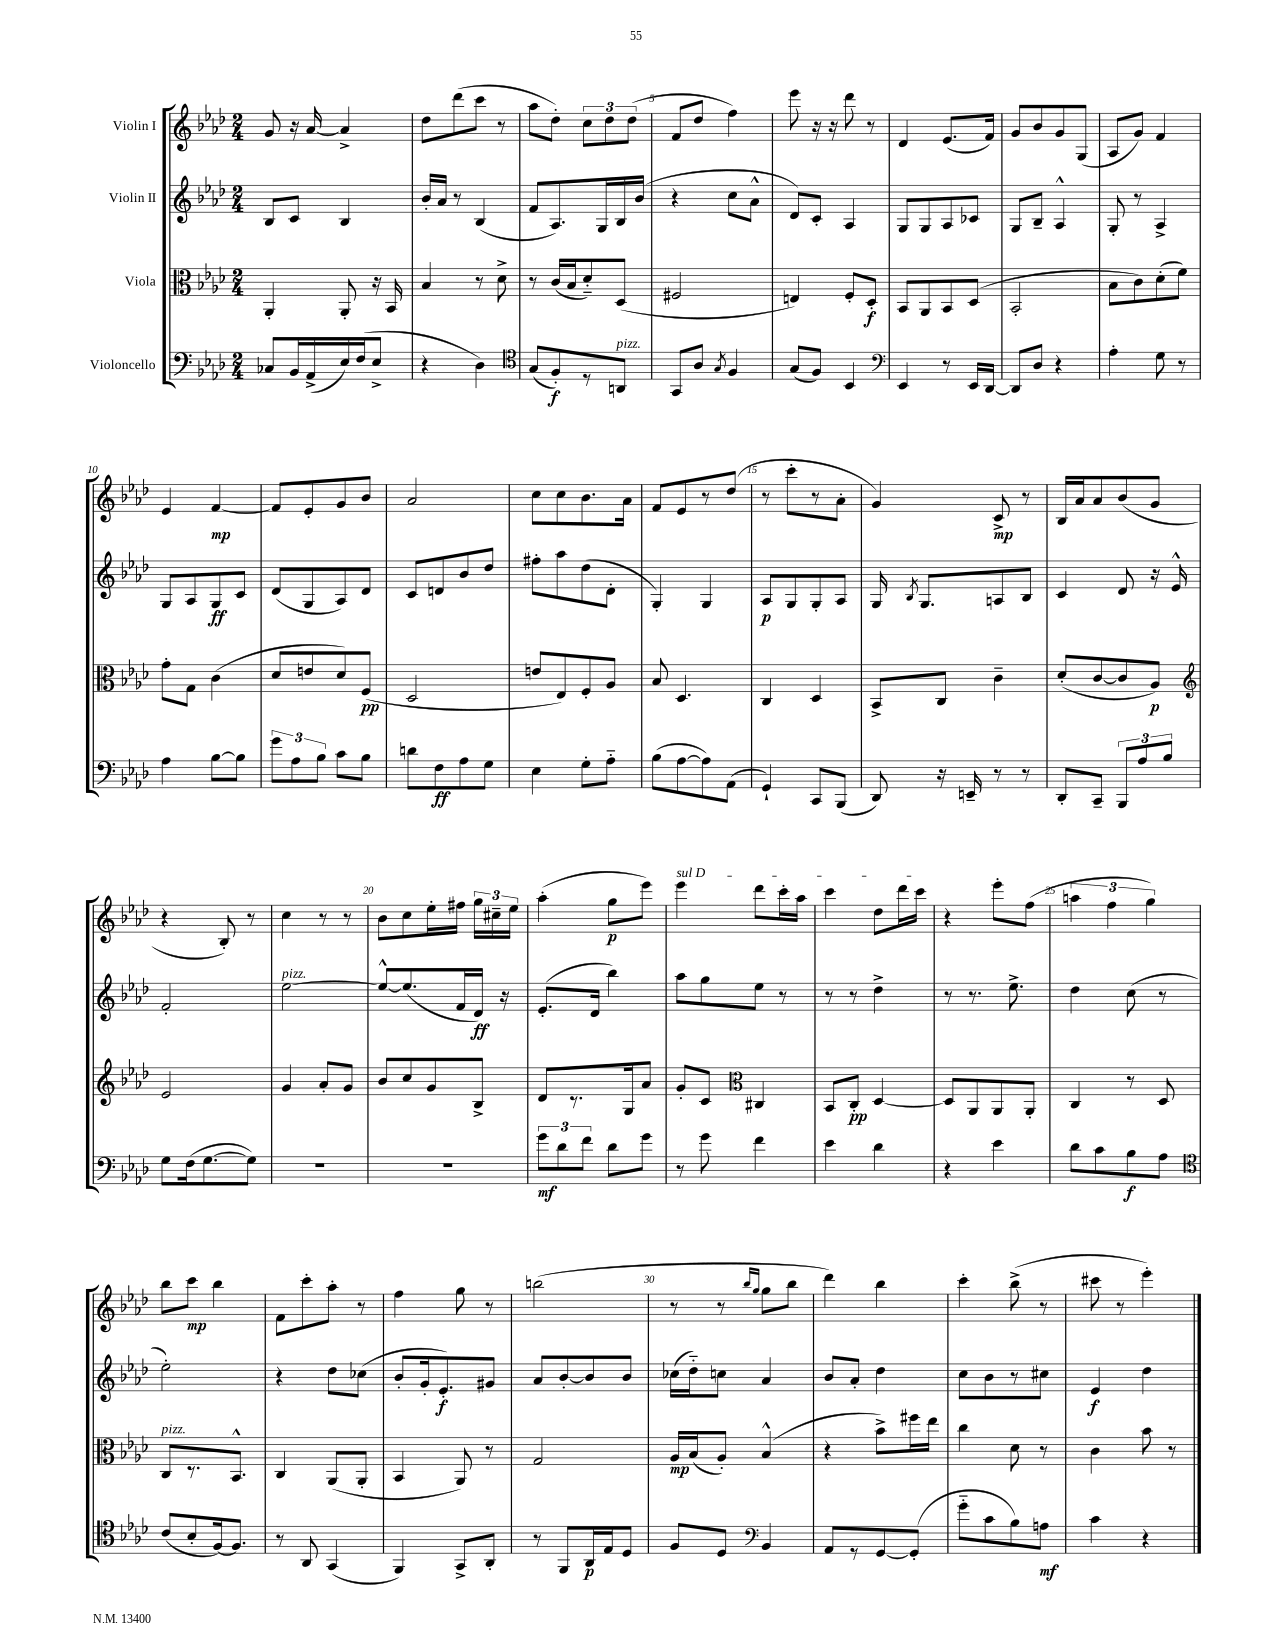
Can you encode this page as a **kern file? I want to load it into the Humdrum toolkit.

**kern	**dynam	**kern	**dynam	**kern	**dynam	**kern	**dynam
*part4	*part4	*part3	*part3	*part2	*part2	*part1	*part1
*staff4	*staff4	*staff3	*staff3	*staff2	*staff2	*staff1	*staff1
*I"Violoncello	*	*I"Viola	*	*I"Violin II	*	*I"Violin I	*
*clefF4	*	*clefC3	*	*clefG2	*	*clefG2	*
*k[b-e-a-d-]	*	*k[b-e-a-d-]	*	*k[b-e-a-d-]	*	*k[b-e-a-d-]	*
*M2/4	*	*M2/4	*	*M2/4	*	*M2/4	*
=2	=2	=2	=2	=2	=2	=2	=2
8C-X/L	.	4AA-'/	.	8B-/L	.	8g/	.
16BB-/L	.	.	.	8c/J	.	16r	.
(16AA-^/	.	.	.	.	.	[16a-/	.
16E-/)	.	8AA-'/	.	4B-/	.	4a-^/]	.
(16F/J	.	.	.	.	.	.	.
8E-^/J	.	16r	.	.	.	.	.
.	.	16BB-/	.	.	.	.	.
=3	=3	=3	=3	=3	=3	=3	=3
4r	.	4B-/	.	16b-'/LL	.	8dd-\L	.
.	.	.	.	16a-/JJ	.	.	.
.	.	.	.	8r	.	(8ddd-\	.
4D-\)	.	8r	.	(4B-/	.	8ccc\J	.
.	.	8d-^\	.	.	.	8r	.
=4	=4	=4	=4	=4	=4	=4	=4
*clefC4	*	*	*	*	*	*	*
(8G/L	.	8r	.	8f/L	.	8aa-\L	.
8F'/)	f	(16c/LL	.	8.A-/)	.	8dd-'\J)	.
.	.	16B-/J	.	.	.	.	.
8r	.	8d-/)	.	.	.	12cc\L	.
.	.	.	.	16G/L	.	.	.
.	.	.	.	.	.	12dd-\	.
!LO:TX:a:i:t=pizz.	!	!	!	!	!	!	!
8AAn/J	.	(8D-/J	.	16B-/	.	.	.
.	.	.	.	.	.	(12dd-\J	.
.	.	.	.	(16b-/JJ	.	.	.
=5	=5	=5	=5	=5	=5	=5	=5
8GG/L	.	2F#X/	.	4r	.	8f/L	.
8A-/J	.	.	.	.	.	8dd-/J	.
8qG/	.	.	.	.	.	.	.
4F/	.	.	.	8cc\L	.	4ff\)	.
.	.	.	.	8a-^^\J	.	.	.
=6	=6	=6	=6	=6	=6	=6	=6
(8G/L	.	4En/)	.	8d-/L)	.	8eee-\	.
8F/J)	.	.	.	8c'/J	.	16r	.
.	.	.	.	.	.	16r	.
4BB-/	.	8F'/L	.	4A-/	.	8ddd-\	.
.	.	8D-'/J	f	.	.	8r	.
=7	=7	=7	=7	=7	=7	=7	=7
*clefF4	*	*	*	*	*	*	*
4EE-/	.	8BB-/L	.	8G/L	.	4d-/	.
.	.	8AA-/	.	8G/	.	.	.
8r	.	8BB-/	.	8A-/	.	(8.e-/L	.
16EE-/LL	.	(8D-/J	.	8c-X/J	.	.	.
[16DD-/JJ	.	.	.	.	.	16f/Jk)	.
=8	=8	=8	=8	=8	=8	=8	=8
8DD-/L]	.	2BB-'/	.	8G/L	.	8g/L	.
8D-/J	.	.	.	8B-~/J	.	8b-/	.
4r	.	.	.	4A-^^/	.	8g/	.
.	.	.	.	.	.	(8G/J	.
=9	=9	=9	=9	=9	=9	=9	=9
4A-'\	.	8B-\L	.	8G'/	.	8A-/L	.
.	.	8c\)	.	8r	.	8g/J)	.
8G\	.	(8d-'\	.	4A-^/	.	4f/	.
8r	.	8f\J)	.	.	.	.	.
!!LO:LB:g=z
=10	=10	=10	=10	=10	=10	=10	=10
4A-\	.	8g'\L	.	8G/L	.	4e-/	.
.	.	8G\J	.	8A-/	.	.	.
[8B-\L	.	(4c\	.	8G/	ff	[4f/	mp
8B-\J]	.	.	.	8c/J	.	.	.
=11	=11	=11	=11	=11	=11	=11	=11
12g\L	.	8d-/L	.	(8d-/L	.	8f/L]	.
12A-\	.	.	.	.	.	.	.
.	.	8en/	.	8G/	.	8e-'/	.
12B-\J	.	.	.	.	.	.	.
8c\L	.	8d-/)	.	8A-/)	.	8g/	.
8B-\J	.	(8F/J	pp	8d-/J	.	8b-/J	.
=12	=12	=12	=12	=12	=12	=12	=12
8dn\L	.	2D-/	.	8c/L	.	2a-/	.
8F\	ff	.	.	8dn/	.	.	.
8A-\	.	.	.	8b-/	.	.	.
8G\J	.	.	.	8dd-/J	.	.	.
=13	=13	=13	=13	=13	=13	=13	=13
4E-\	.	8en/L	.	8ff#X'\L	.	8cc\L	.
.	.	8E-/)	.	8aa-\	.	8cc\	.
8G'\L	.	8F'/	.	(8dd-\	.	8.b-\	.
8A-\J	.	8A-/J	.	8d-'\J	.	.	.
.	.	.	.	.	.	16a-\Jk	.
=14	=14	=14	=14	=14	=14	=14	=14
(8B-\L	.	8B-/	.	4G'/)	.	8f/L	.
[8A-\	.	4.D-/	.	.	.	8e-/	.
8A-\])	.	.	.	4G/	.	8r	.
(8AA-\J	.	.	.	.	.	(8dd-/J	.
=15	=15	=15	=15	=15	=15	=15	=15
4GG`/)	.	4C/	.	8A-/L	p	8r	.
.	.	.	.	8G/	.	8ccc'\L	.
8CC/L	.	4D-/	.	8G'/	.	8r	.
(8BBB-/J	.	.	.	8A-/J	.	8a-'\J	.
=16	=16	=16	=16	=16	=16	=16	=16
8DD-/)	.	8BB-^/L	.	16G/	.	4g/)	.
.	.	.	.	8qB-/	.	.	.
.	.	.	.	8.G/L	.	.	.
16r	.	8C/J	.	.	.	.	.
16EEn~/	.	.	.	.	.	.	.
8r	.	4c~\	.	8An/	.	8c^/	mp
8r	.	.	.	8B-/J	.	8r	.
=17	=17	=17	=17	=17	=17	=17	=17
8DD-'/L	.	(8d-'/L	.	4c/	.	16B-/LL	.
.	.	.	.	.	.	16a-/J	.
8CC~/J	.	[8c/	.	.	.	8a-/	.
12BBB-/L	.	8c/]	.	8d-/	.	(8b-/	.
12A-/	.	.	.	.	.	.	.
.	.	8A-/J)	p	16r	.	8g/J	.
12B-/J	.	.	.	.	.	.	.
.	.	.	.	16e-^^/	.	.	.
!!LO:LB:g=z
=18	=18	=18	=18	=18	=18	=18	=18
*	*	*clefG2	*	*	*	*	*
8G\L	.	2e-/	.	2f'/	.	4r	.
(16F\k	.	.	.	.	.	.	.
[8.G\	.	.	.	.	.	.	.
.	.	.	.	.	.	8B-'/)	.
8G\J])	.	.	.	.	.	8r	.
=19	=19	=19	=19	=19	=19	=19	=19
!	!	!	!	!LO:TX:a:i:t=pizz.	!	!	!
2r	.	4g/	.	[2ee-\	.	4cc\	.
.	.	8a-'/L	.	.	.	8r	.
.	.	8g/J	.	.	.	8r	.
=20	=20	=20	=20	=20	=20	=20	=20
2r	.	8b-/L	.	8ee-^^/L_	.	8b-\L	.
.	.	8cc/	.	(8.ee-/]	.	8cc\	.
.	.	8g/	.	.	.	16ee-'\L	.
.	.	.	.	16f/L	.	16ff#X\JJ	.
.	.	8B-^/J	.	16d-/JJ)	ff	24gg\LL	.
.	.	.	.	.	.	24cc#X~\	.
.	.	.	.	16r	.	.	.
.	.	.	.	.	.	24ee-\JJ	.
=21	=21	=21	=21	=21	=21	=21	=21
12g\L	mf	8d-/L	.	(8.e-'/L	.	(4aa-'\	.
12d-\	.	.	.	.	.	.	.
.	.	8.r	.	.	.	.	.
12f\J	.	.	.	.	.	.	.
.	.	.	.	16d-/Jk	.	.	.
8d-\L	.	.	.	4bb-\)	.	8gg\L	p
.	.	16G/k	.	.	.	.	.
8g\J	.	8a-/J	.	.	.	8eee-\J)	.
=22	=22	=22	=22	=22	=22	=22	=22
!	!	!	!	!	!	!LO:TX:a:i:t=sul D	!
8r	.	8g'/L	.	8aa-\L	.	4eee-\	.
8g\	.	8c/J	.	8gg\	.	.	.
*	*	*clefC3	*	*	*	*	*
4f\	.	4C#X/	.	8ee-\J	.	8ddd-\L	.
.	.	.	.	8r	.	16ccc'\L	.
.	.	.	.	.	.	16aa-\JJ	.
=23	=23	=23	=23	=23	=23	=23	=23
4e-\	.	8BB-/L	.	8r	.	4ccc\	.
.	.	8C'/J	pp	8r	.	.	.
4d-\	.	[4D-/	.	4dd-^\	.	8dd-\L	.
.	.	.	.	.	.	16ddd-\L	.
.	.	.	.	.	.	16ccc\JJ	.
=24	=24	=24	=24	=24	=24	=24	=24
4r	.	8D-/L]	.	8r	.	4r	.
.	.	8AA-/	.	8.r	.	.	.
4e-\	.	8AA-/	.	.	.	8eee-'\L	.
.	.	.	.	8.ee-^\	.	.	.
.	.	8AA-'/J	.	.	.	(8ff\J	.
=25	=25	=25	=25	=25	=25	=25	=25
8d-\L	.	4C/	.	4dd-\	.	6aan\	.
8c\	.	.	.	.	.	.	.
.	.	.	.	.	.	6ff\	.
8B-\	f	8r	.	(8cc\	.	.	.
.	.	.	.	.	.	6gg\)	.
8A-\J	.	8D-/	.	8r	.	.	.
!!LO:LB:g=z
=26	=26	=26	=26	=26	=26	=26	=26
*clefC4	*	*	*	*	*	*	*
!	!	!LO:TX:a:i:t=pizz.	!	!	!	!	!
(8c/L	.	8C/L	.	2ee-'\)	.	8bb-\L	.
8B-'/	.	8.r	.	.	.	8ccc\J	mp
[16F/k)	.	.	.	.	.	4bb-\	.
8.F/J]	.	8.BB-^^/J	.	.	.	.	.
=27	=27	=27	=27	=27	=27	=27	=27
8r	.	4C/	.	4r	.	8f\L	.
8AA-/	.	.	.	.	.	8ccc'\	.
(4GG/	.	(8AA-/L	.	8dd-\L	.	8aa-'\J	.
.	.	8AA-'/J	.	(8cc-X\J	.	8r	.
=28	=28	=28	=28	=28	=28	=28	=28
4FF/)	.	4BB-/	.	8b-'/L	.	4ff\	.
.	.	.	.	16g'/k	.	.	.
.	.	.	.	8.e-'/)	f	.	.
8GG^/L	.	8AA-/)	.	.	.	8gg\	.
8AA-'/J	.	8r	.	8g#X/J	.	8r	.
=29	=29	=29	=29	=29	=29	=29	=29
8r	.	2G/	.	8a-/L	.	(2bbn\	.
8FF/L	.	.	.	[8b-'/	.	.	.
16AA-/L	p	.	.	8b-/]	.	.	.
16E-/J	.	.	.	.	.	.	.
8D-/J	.	.	.	8b-/J	.	.	.
=30	=30	=30	=30	=30	=30	=30	=30
8F/L	.	16A-/LL	mp	(16cc-X\LL	.	8r	.
.	.	(16B-/J	.	16dd-\J)	.	.	.
8D-/J	.	8A-'/J)	.	8ccn\J	.	8r	.
*clefF4	*	*	*	*	*	*	*
.	.	.	.	.	.	16qqbb-/LL	.
.	.	.	.	.	.	16qqgg/JJ	.
4BB-/	.	(4B-^^/	.	4a-/	.	8gg\L	.
.	.	.	.	.	.	8bb-\J	.
=31	=31	=31	=31	=31	=31	=31	=31
8AA-/L	.	4r	.	8b-/L	.	4ddd-\)	.
8r	.	.	.	8a-'/J	.	.	.
[8GG/	.	8b-^\L)	.	4dd-\	.	4bb-\	.
(8GG'/J]	.	16ff#X\L	.	.	.	.	.
.	.	16ee-\JJ	.	.	.	.	.
=32	=32	=32	=32	=32	=32	=32	=32
8g\L	.	4cc\	.	8cc\L	.	4ccc'\	.
8c\	.	.	.	8b-\	.	.	.
8B-\)	.	8d-\	.	8r	.	(8bb-^\	.
8An\J	mf	8r	.	8cc#X\J	.	8r	.
=33	=33	=33	=33	=33	=33	=33	=33
4c\	.	4c\	.	4e-/	f	8ccc#X\	.
.	.	.	.	.	.	8r	.
4r	.	8b-\	.	4dd-\	.	4eee-'\)	.
.	.	8r	.	.	.	.	.
==	==	==	==	==	==	==	==
*-	*-	*-	*-	*-	*-	*-	*-
